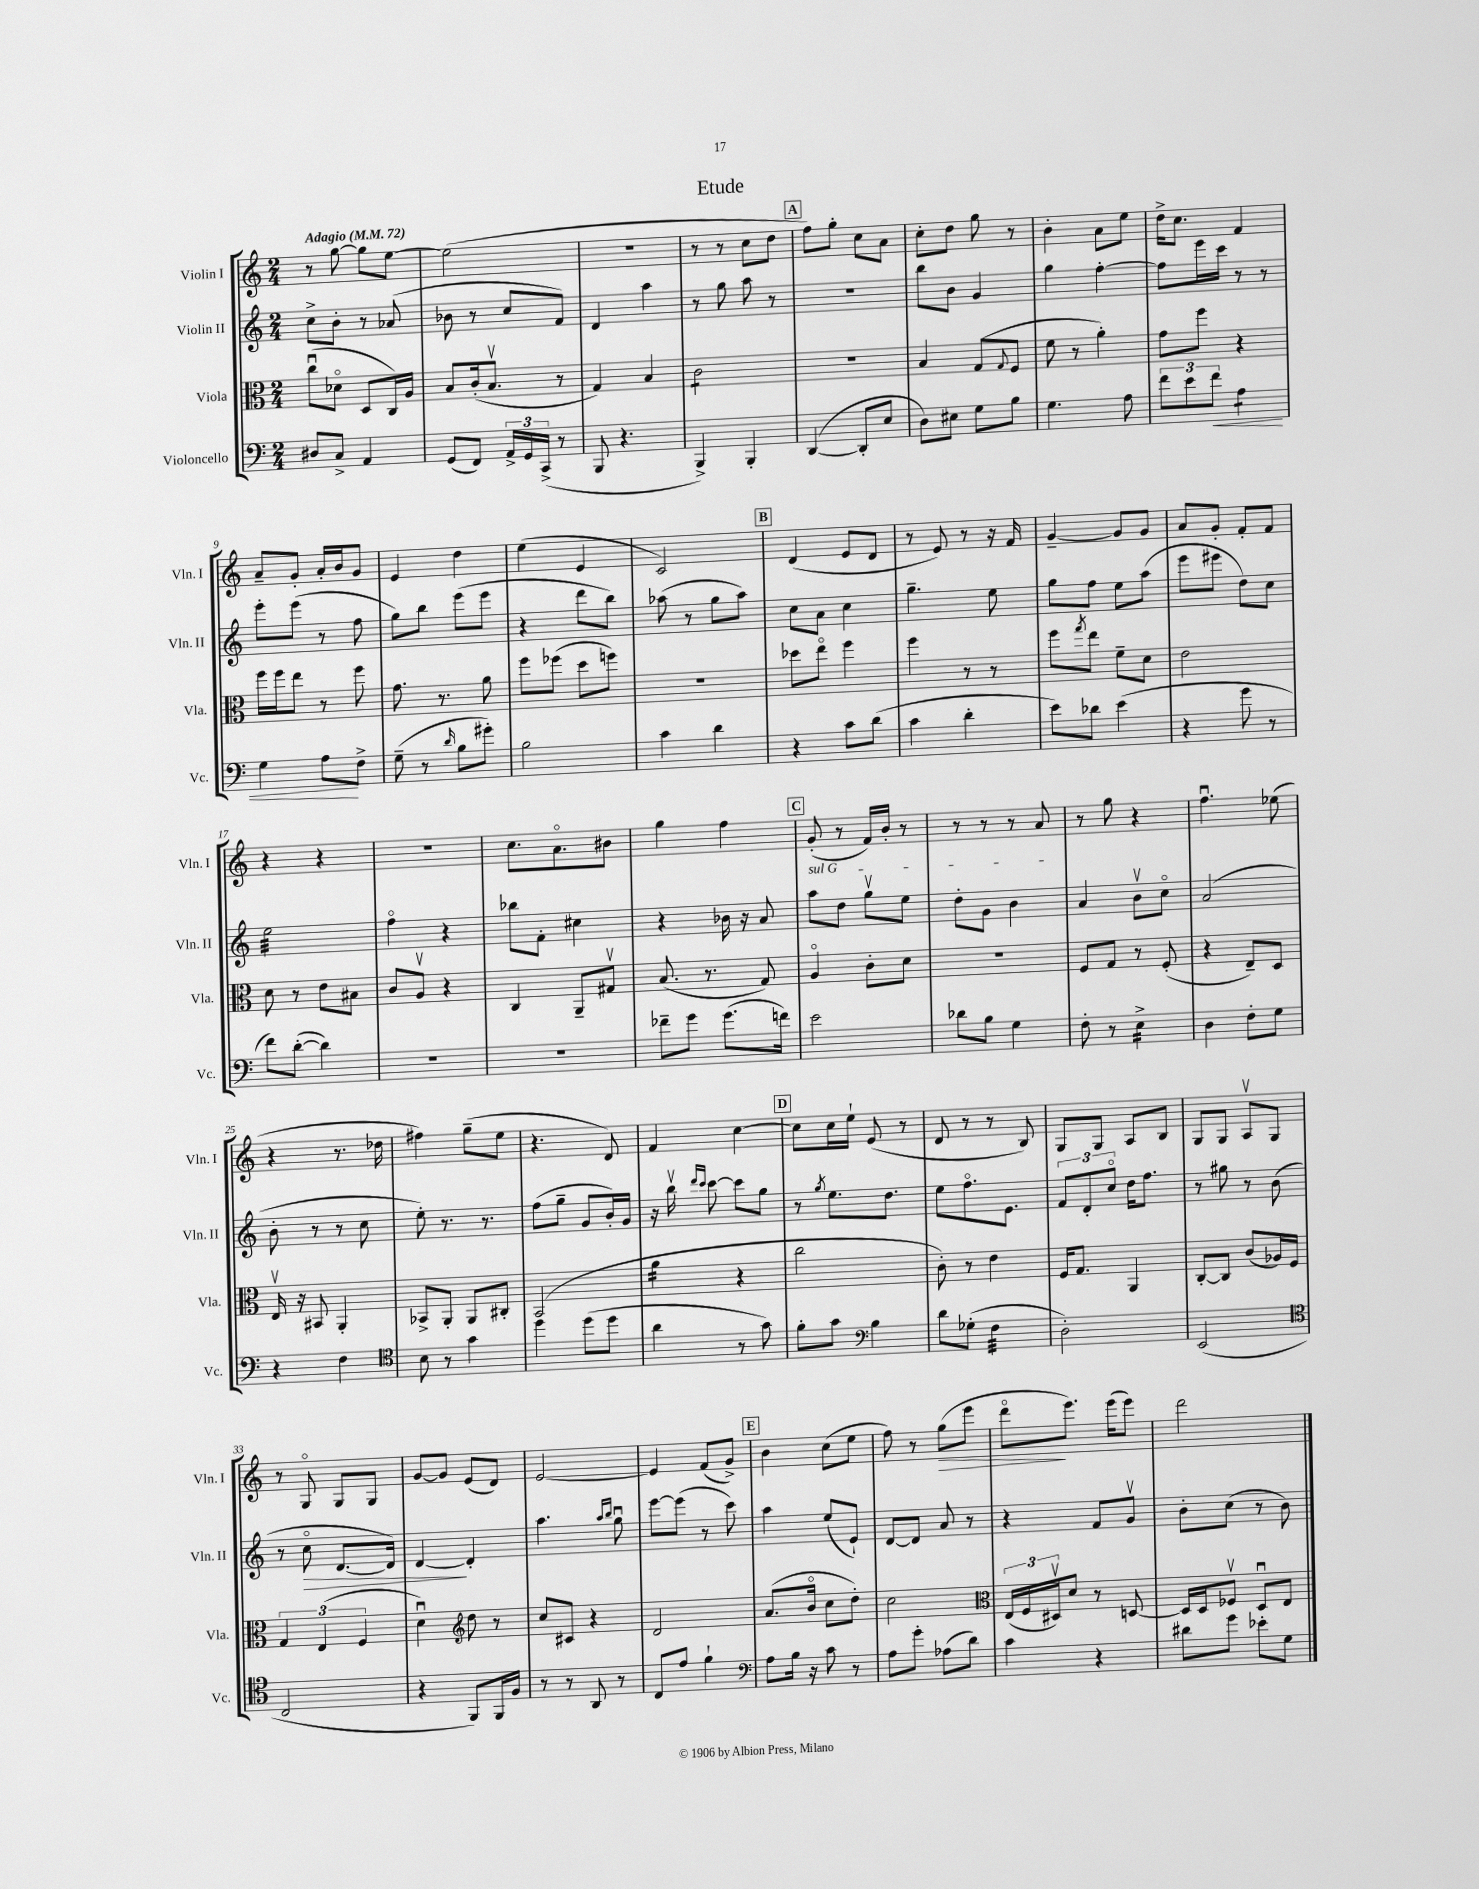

**kern	**kern	**kern	**kern
*staff4	*staff3	*staff2	*staff1
*clefF4	*clefC3	*clefG2	*clefG2
*k[]	*k[]	*k[]	*k[]
*M2/4	*M2/4	*M2/4	*M2/4
*MM72	*MM72	*MM72	*MM72
8D#	(8ccu	8cc^	8r
8C^	8d-o	8b'	[8gg
4AA	8D	8r	8gg]
.	16C)	(8a-	[8ee
.	16A	.	.
=	=	=	=
(8GG	8B	8b-	(2ee]
8FF)	(16c'	8r	.
.	8.Bv	.	.
24AA^	.	8cc	.
24GG	.	.	.
(24CC^	.	.	.
8r	8r	8f)	.
=	=	=	=
8BBB	4G)	4d	2r
4.r	.	.	.
.	4B	4aa	.
=	=	=	=
4BBB^)	2c	8r	8r
.	.	8gg	8r
4BBB'	.	8aa	8cc
.	.	8r	8dd
=	=	=	=
([4DD	2r	2r	8ff)
.	.	.	8gg'
8DD']	.	.	8cc
8E	.	.	8a
=	=	=	=
8D)	4B	8bb	8cc'
8E#	.	8b	8dd
8G	(8G	4g	8gg
.	8qqG	.	.
8B	8F	.	8r
=	=	=	=
4.G	8f	4gg	4b'
.	8r	.	.
.	4a')	[4ff'	8a
8A	.	.	8ee
=	=	=	=
12f	8g	8ff]	16dd^
.	.	.	8.cc
12e	.	.	.
.	8ff	16eee	.
12f	.	.	.
.	.	16ccc	.
4A	4r	8r	4f
.	.	8r	.
=	=	=	=
4G	16ff	8eee'	8a~
.	16ff	.	.
.	8ee	(8eee	8g'
8A	8r	8r	16a'
.	.	.	16b
8F^	8ff	8ff	8g
=	=	=	=
(8G~	8.g	8gg)	4e
8r	.	8bb	.
.	8.r	.	.
16qqd	.	.	.
8B	.	(8eee	4dd
8g#')	8a	8eee	.
=	=	=	=
2B	8ff	4r	(4ee
.	(8ff-	.	.
.	8dd	8ddd	4e
.	8ff)	8bb)	.
=	=	=	=
4c	2r	(8aa-	2c)
.	.	8r	.
4d	.	8gg	.
.	.	8aa-)	.
=	=	=	=
4r	8dd-	8cc	(4d
.	8eeo	8a	.
8c	4ff	4cc	8e
(8d	.	.	8d
=	=	=	=
4c	4ff	4.gg~	8r
.	.	.	8e)
4d'	8r	.	8r
.	8r	8ee	16r
.	.	.	16f
=	=	=	=
8e)	8ff	8gg	[4g~
.	8qgg	.	.
8d-	8ee	8ff	.
(4e	8f~	8ee	8g]
.	8d	(8aa	8g
=	=	=	=
4r	2e	8eee	8a
.	.	8eee#	8g'
8g	.	8dd)	8f'
8r	.	8cc	8f
=	=	=	=
8f)	8d	2ee	4r
([8d'	8r	.	.
4d])	8e	.	4r
.	8B#	.	.
=	=	=	=
2r	8c	4ffo	2r
.	8Av	.	.
.	4r	4r	.
=	=	=	=
2r	4C	8bb-	8.cc
.	.	8f'	.
.	.	.	8.ao
.	8AA~	4cc#	.
.	8G#v	.	8b#
=	=	=	=
8f-~	(8.B	4r	4gg
8g	.	.	.
.	8.r	.	.
(8.g	.	16b-	4ff
.	.	16r	.
.	8G)	8a	.
16f)	.	.	.
=	=	=	=
2e	4Ao	8aa	(8g'
.	.	8dd	8r
.	8c'	8ggv	16f)
.	.	.	16b'
.	8d	8ee	8r
=	=	=	=
8d-	2r	8dd'	8r
8B	.	8g	8r
4G	.	4b	8r
.	.	.	8a
=	=	=	=
8F'	8F	4a	8r
8r	8G	.	8gg
4E^	8r	8bv	4r
.	(8F'	8cco	.
=	=	=	=
4D	4r	(2a	4.ffu
8F'	8E~)	.	.
8G	8D	.	(8ee-
=	=	=	=
4r	16Ev	8b'	4r
.	16r	.	.
.	8BB#	8r	.
4F	4AA'	8r	8.r
.	.	8cc	.
.	.	.	16dd-
=	=	=	=
*clefC4	*	*	*
8B	8BB-^	8ee')	4ff#)
8r	8AA'	8.r	.
4g	8AA	.	(8gg~
.	.	8.r	.
.	8C#'	.	8ee
=	=	=	=
4dd	(2BB	(8ff	4.r
.	.	8gg~	.
(8dd	.	8g	.
8dd	.	16b')	8d)
.	.	16g	.
=	=	=	=
4a	4a	16r	4f
.	.	16bbv	.
.	.	16qqddd	.
.	.	16qqccc	.
.	.	[8ccc	.
8r	4r	8ccc]	[4cc
8g)	.	8gg	.
=	=	=	=
8f'	2cc	8r	8cc]
.	.	8qgg	.
8g	.	8.ee	16cc
.	.	.	16ee`
*clefF4	*	*	*
4B	.	.	(8e
.	.	8.dd	.
.	.	.	8r
=	=	=	=
8d	8c')	8ee	8d
(8G-'	8r	8.ffo	8r
4F	4e	.	8r
.	.	8.e	.
.	.	.	8B)
=	=	=	=
2D')	16F	12f	8G
.	8.G	.	.
.	.	12d'	.
.	.	.	8G
.	.	12cco	.
.	4AA	16dd	8A
.	.	8.ff	.
.	.	.	8B
=	=	=	=
(2EE	[8C'	8r	8G
.	8C]	8gg#	8G
.	(8c	8r	8Av
.	16A-)	(8b	8G
.	16F	.	.
=	=	=	=
*clefC4	*	*	*
2C	6G	8r	8r
.	.	8cco	8Go
.	(6E	.	.
.	.	[8.d	8G
.	6F	.	.
.	.	.	8G
.	.	16d])	.
=	=	=	=
4r	4du)	[4d	[8g
.	.	.	8g]
*	*clefG2	*	*
8FF)	8dd	4d']	(8e
16FF	8r	.	8d)
16F	.	.	.
=	=	=	=
8r	8cc	4.aa	[2e
8r	8c#	.	.
8AA	4r	.	.
.	.	16qqaa	.
.	.	16qqbb	.
8r	.	8ggu	.
=	=	=	=
8C	2d	[8eee	4e]
8e	.	(8eee]	.
4f`	.	8r	(8f
.	.	8ccc)	8g^)
=	=	=	=
*clefF4	*	*	*
8A	(8.a	4aa	4b
16B	.	.	.
16r	16bo	.	.
8c	8cc	(8ee	(8cc
8r	8dd')	8e`)	8ee
=	=	=	=
8A	2cc	[8d	8ff)
8g'	.	8d]	8r
(8A-	.	8a	(8gg
8d)	.	8r	8eee
=	=	=	=
*	*clefC3	*	*
4c	(24E	4r	8dddo
.	24F	.	.
.	24D#v)	.	.
.	8d	.	8.eee)
4r	8r	8f	.
.	.	.	(16eee
.	[8D	8gv	8eee)
=	=	=	=
8d#	16D]	8b'	2ddd
.	16D	.	.
8g	8F-v	(8cc	.
8e-'	8Du	8r	.
8G	8E	8b)	.
==	==	==	==
*-	*-	*-	*-
